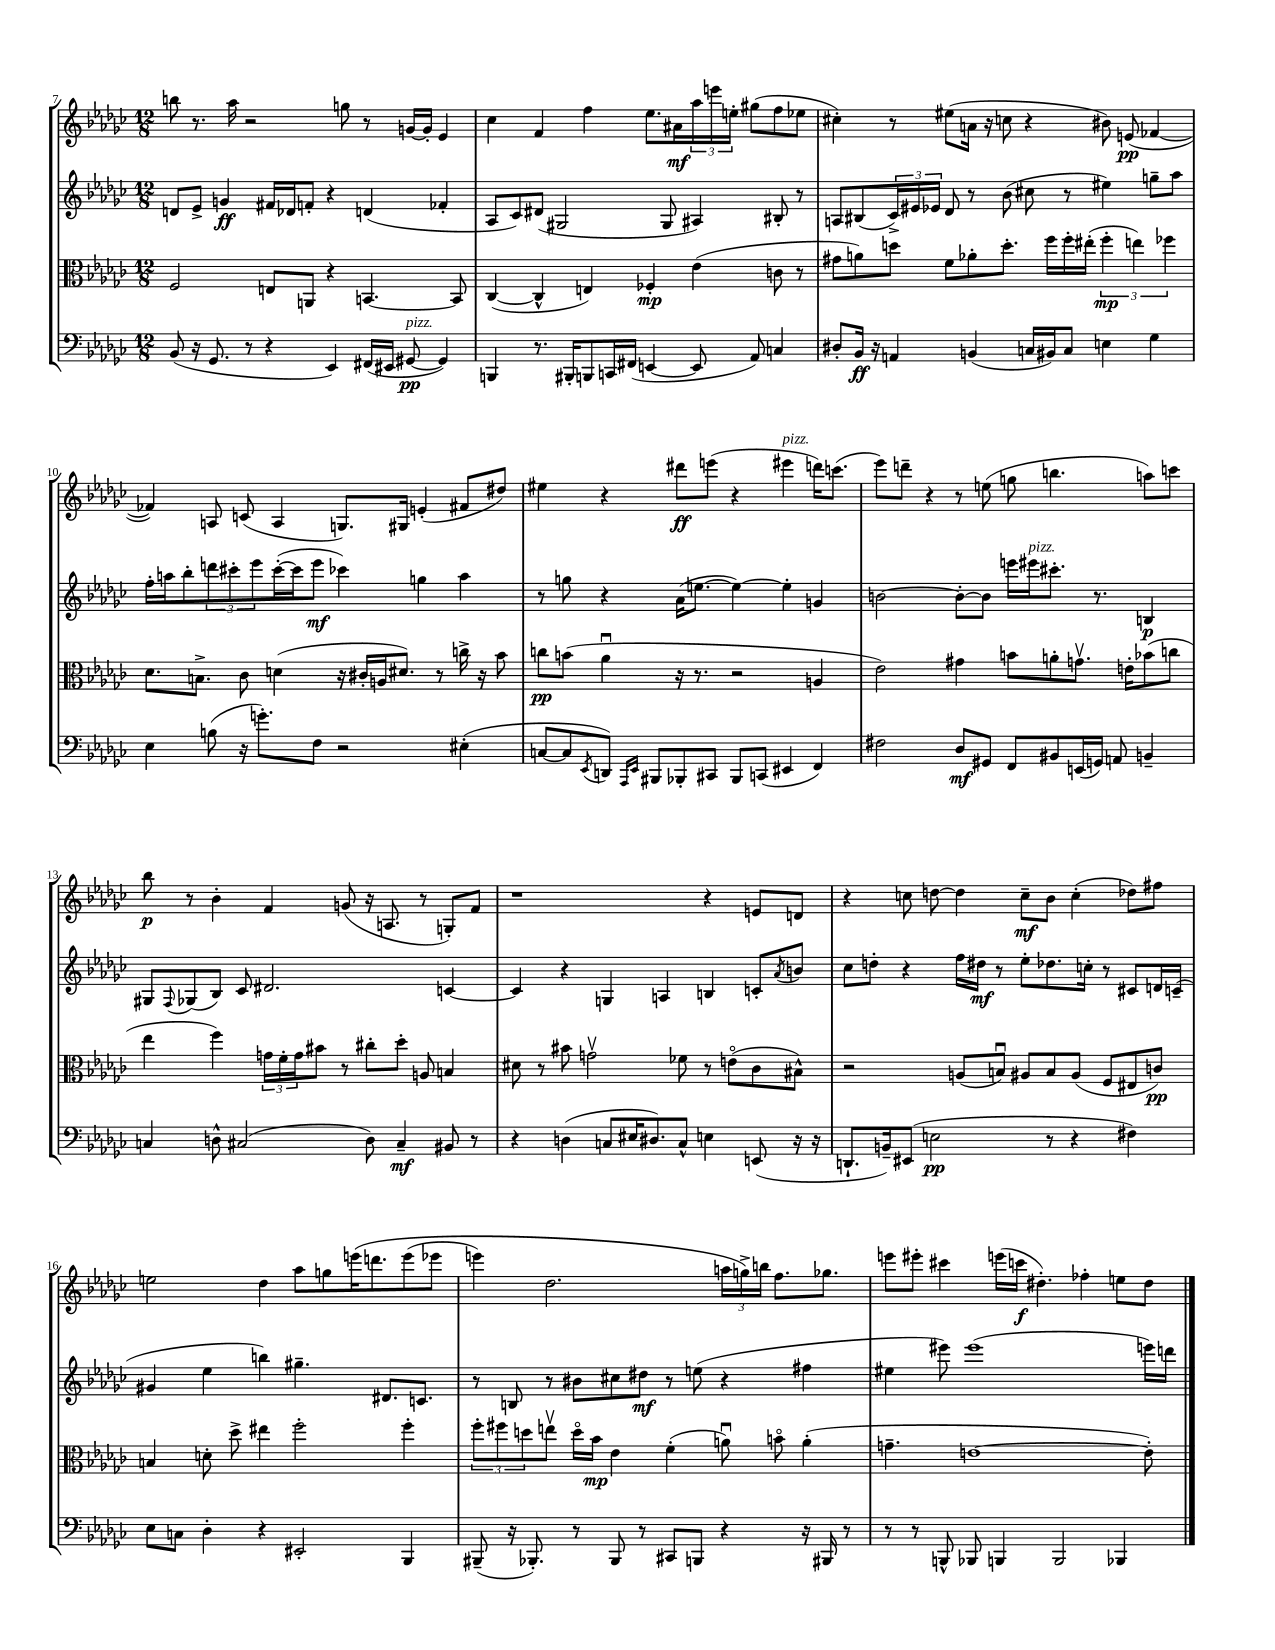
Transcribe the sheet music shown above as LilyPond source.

<<
\new StaffGroup <<
\new Staff = "s0" {
    \clef treble \key ges \major \numericTimeSignature \time 12/8
    b''8 r8. aes''16 r2 g''8 r8 g'16~ g'16-. ees'4 |
    ces''4 f'4 f''4 ees''8. ais'16\mf \tuplet 3/2 { aes''16 e'''16 e''16-. } gis''8( f''8 ees''8 |
    cis''4-.) r8 eis''8( a'16 r16 c''8 r4 bis'8) e'8\pp( fes'4~ |
    fes'4) a8 c'8( a4 g8.) gis16 e'4-.( fis'8 dis''8) |
    eis''4 r4 dis'''8\ff e'''8( r4 eis'''4^\markup { \italic "pizz." } d'''16) c'''8.( |
    ees'''8) d'''8-- r4 r8 e''8( g''8 b''4. a''8) c'''8 |
    bes''8\p r8 bes'4-. f'4 g'8( r16 a8. r8 g8-.) f'8 |
    r1 r4 e'8 d'8 |
    r4 c''8 d''8~ d''4 c''8--\mf bes'8 c''4-.( des''8) fis''8 |
    e''2 des''4 aes''8 g''8 e'''16\( d'''8. e'''8( ees'''8 |
    e'''4) des''2. \tuplet 3/2 { a''16 g''16->\) b''16 } f''8. ges''8. |
    e'''8 eis'''8-. cis'''4 e'''16( c'''16\f dis''4.-.) fes''4-. e''8 dis''8 \bar "|." |
}
\new Staff = "s1" {
    \clef treble \key ges \major \numericTimeSignature \time 12/8
    d'8 ees'8-> g'4\ff fis'16 des'16 f'8-. r4 d'4( fes'4-. |
    aes8 ces'8) dis'8( gis2 gis8 ais4) bis8-. r8 |
    a8 bis8( \tuplet 3/2 { ces'16->) eis'16 ees'16 } des'8 r8 bes'8( cis''8 r8 eis''4) g''8-- aes''8 |
    f''16-. a''16 bes''8-. \tuplet 3/2 { d'''8 cis'''8-. ees'''8 } cis'''16~-.( cis'''16 ees'''8\mf ces'''4) g''4 a''4 |
    r8 g''8 r4 aes'16( e''8.~ e''4~) e''4-. g'4 |
    b'2~ b'8~-. b'8 e'''16 eis'''16^\markup { \italic "pizz." } cis'''8.-. r8. b4\p |
    gis8 \appoggiatura { f8 } ges8( bes8) ces'8 dis'2. c'4~ |
    c'4 r4 g4 a4 b4 c'8-. \acciaccatura { aes'8 } b'8 |
    ces''8 d''8-. r4 f''16 dis''16\mf r8 ees''8-. des''8. c''16-. r8 cis'8 d'16 c'16--( |
    gis'4 ees''4 b''4) gis''4.-- dis'8. c'8. |
    r8 b8 r8 bis'8 cis''8 dis''8\mf r8 e''8( r4 fis''4 |
    eis''4 eis'''8) eis'''1( e'''16) d'''16 \bar "|." |
}
\new Staff = "s2" {
    \clef alto \key ges \major \numericTimeSignature \time 12/8
    f2 e8 a,8 r4 b,4.~ b,8 |
    ces4~( ces4-^ e4) fes4-.\mp ees'4( c'8 r8 |
    gis'8 a'8) d''8 f'8 aes'8-. d''8.-. f''16 f''16-. eis''16-.( \tuplet 3/2 { f''4-.\mp e''4) fes''4 } |
    des'8. b8.-> ces'8 d'4( r16 cis'16-. a16 dis'8.) r8 c''16-> r16 bes'8 |
    c''8\pp b'8( aes'4\downbow r16 r8. r2 a4 |
    ees'2) gis'4 b'8 a'8-. g'8.\upbow e'16-. bes'8( c''8 |
    ees''4 f''4) \tuplet 3/2 { g'16 f'16-. g'16 } bis'8 r8 cis''8-. des''8-. a8 b4 |
    dis'8 r8 bis'8 g'2\upbow fes'8 r8 e'8\flageolet( ces'8 bis8-^) |
    r2 a8( b8\downbow) ais8 b8 ais8( f8 eis8 c'8\pp) |
    b4 d'8-. des''8-> eis''4 f''2-. f''4-. |
    \tuplet 3/2 { f''8-. fis''8 d''8 } e''8\upbow d''16\flageolet bes'16\mp ees'4 f'4-.( a'8\downbow) b'8\flageolet a'4-.( |
    g'4.-- e'1~ e'8-.) \bar "|." |
}
\new Staff = "s3" {
    \clef bass \key ges \major \numericTimeSignature \time 12/8
    bes,8( r16 ges,8. r8 r4 ees,4) fis,16( eis,16 gis,8~\pp^\markup { \italic "pizz." } gis,4) |
    b,,4 r8. bis,,16-. b,,8 c,16 fis,16( e,4~ e,8 aes,8) c4 |
    dis8-. bes,16\ff r16 a,4 b,4( c16 bis,16) c8 e4 ges4 |
    ees4 b8( r16 g'8.-.) f8 r2 eis4-.( |
    c8~ c8 \acciaccatura { ees,8 } d,8) \grace { aes,,16 ees,16 } bis,,8 bes,,8-. cis,8 bes,,8 c,8( eis,4 f,4) |
    fis2 des8\mf gis,8 f,8 bis,8 e,16( g,16) a,8 b,4-- |
    c4 d8-^ cis2( d8) cis4--\mf bis,8 r8 |
    r4 d4( c8 eis16 dis8.) c8-^ e4 e,8( r16 r16 |
    d,8.-! b,16--) eis,8( e2\pp r8 r4 fis4) |
    ees8 c8 des4-. r4 eis,2-. bes,,4 |
    bis,,8--( r16 bes,,8.-.) r8 bes,,8 r8 cis,8 b,,8 r4 r16 bis,,16 r8 |
    r8 r8 b,,8-^ bes,,8 b,,4 b,,2 bes,,4 \bar "|." |
}
>>
>>
\layout { \context { \Score currentBarNumber = #7 } }
